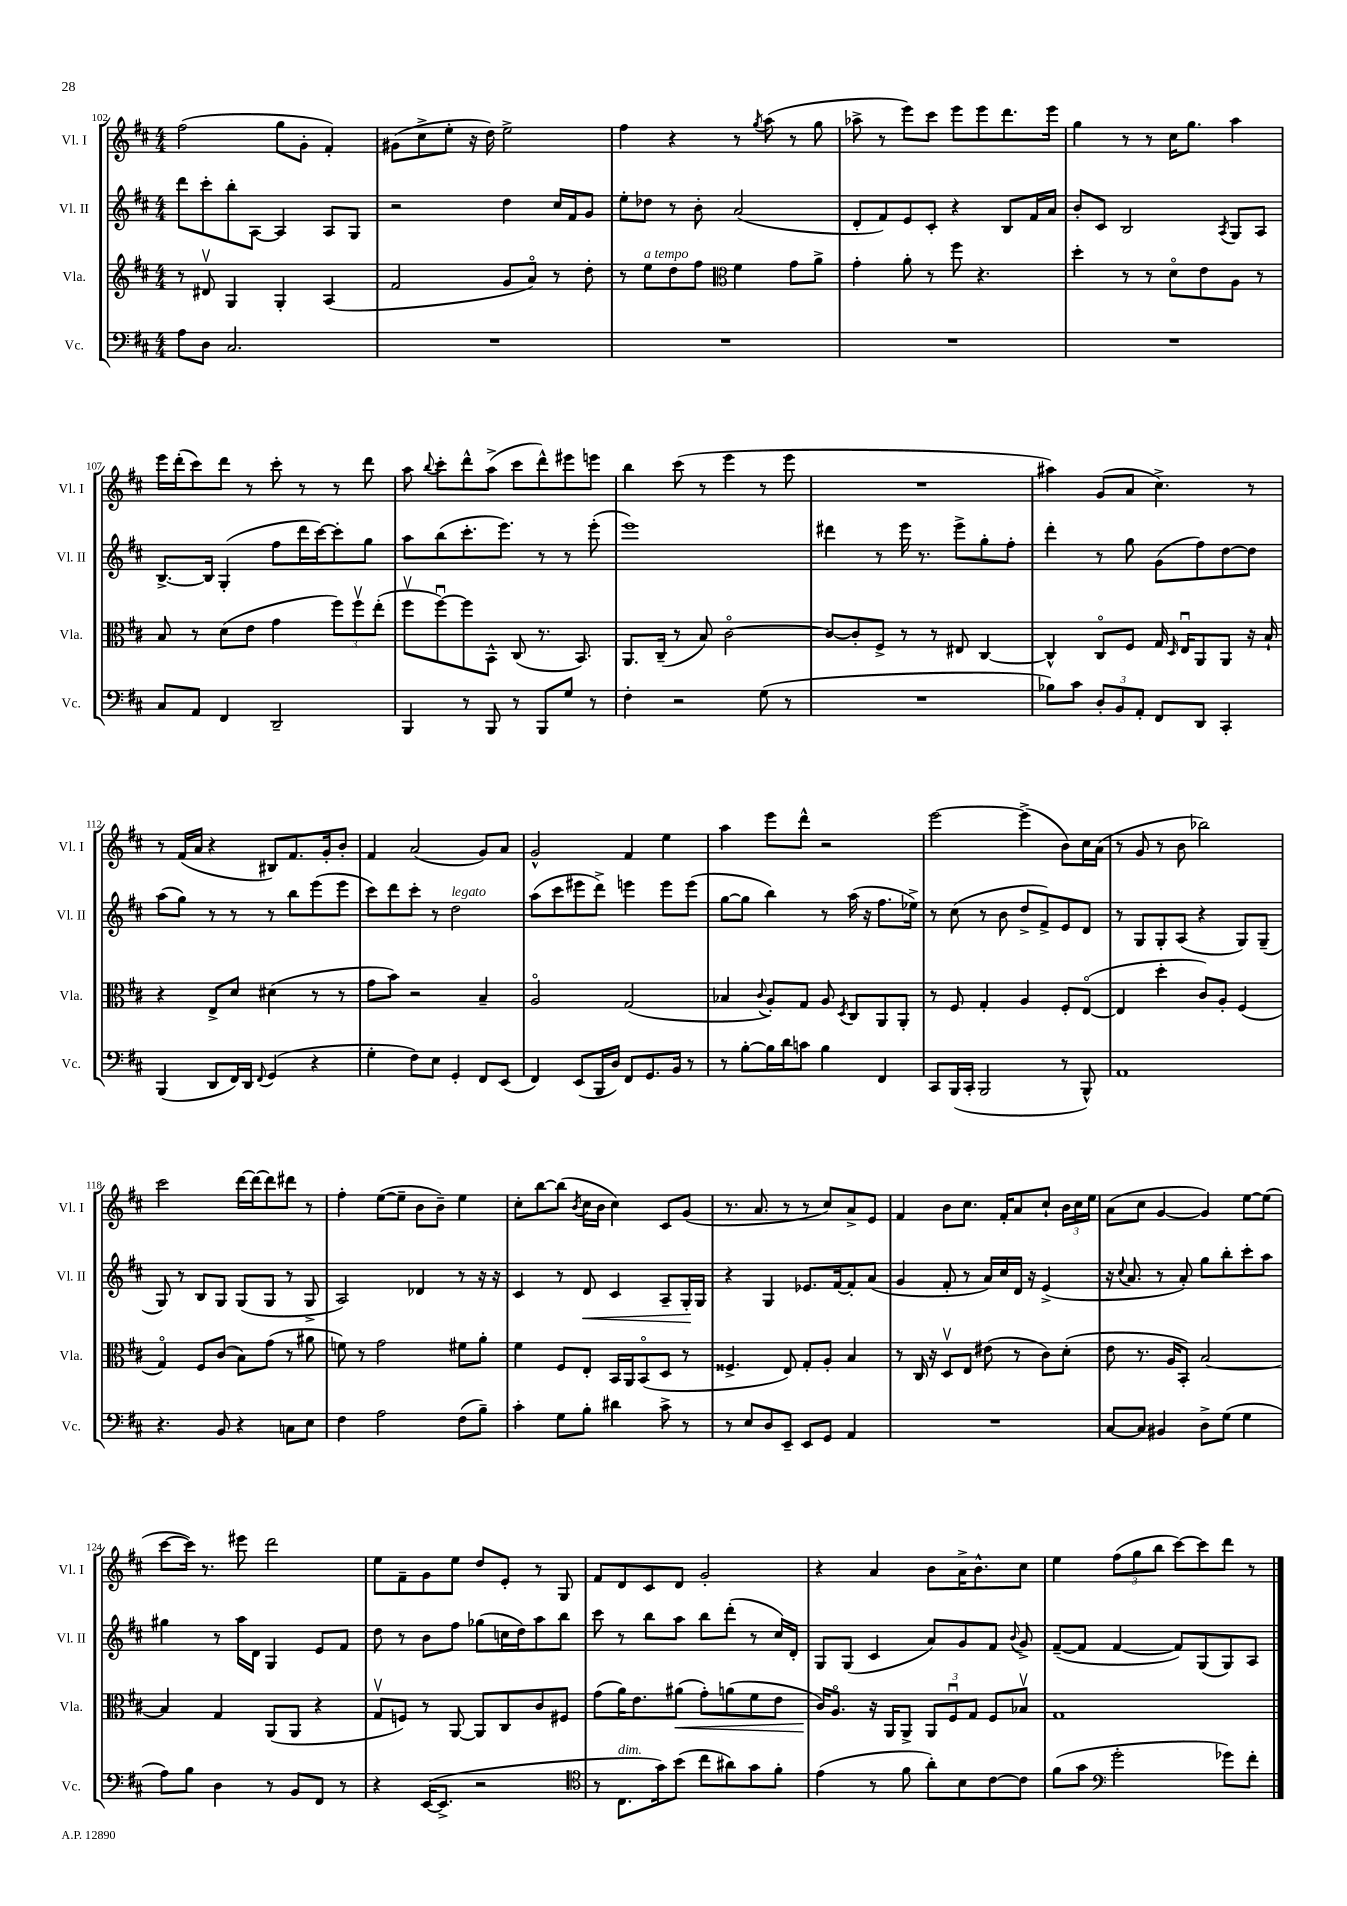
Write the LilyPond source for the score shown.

<<
\new StaffGroup <<
\new Staff = "s0" \with { instrumentName = "Vl. I" shortInstrumentName = "Vl. I" } {
    \clef treble \key d \major \numericTimeSignature \time 4/4
    \autoBeamOff fis''2( g''8[ g'8]-. fis'4-.) |
    gis'8[( cis''8-> e''8]-. r16 d''16) e''2-> |
    fis''4 r4 r8 \acciaccatura { g''8 } a''8( r8 g''8 |
    aes''8-> r8 e'''8[) cis'''8] e'''8[ e'''8 d'''8. e'''16] |
    g''4 r8 r8 cis''16[ g''8.] a''4 |
    e'''16[ d'''16-.( cis'''8) d'''8] r8 cis'''8-. r8 r8 d'''8 |
    a''8 \appoggiatura { b''8 } cis'''8[-. d'''8-^ a''8]->( cis'''8[ d'''8-^) eis'''8 e'''8] |
    b''4 cis'''8( r8 e'''4 r8 e'''8 |
    R1 |
    ais''4) g'8[( a'8] cis''4.->) r8 |
    r8 fis'16[( a'16] r4 bis8[) fis'8. g'16-. b'8]-. |
    fis'4 a'2( g'8[) a'8] |
    g'2-^ fis'4 e''4 |
    a''4 e'''8[ d'''8]-^ r2 |
    e'''2~ e'''4->( b'8[) cis''16 a'16]( |
    r8 g'8 r8 b'8 bes''2) |
    cis'''2 d'''16[~ d'''16~ d'''8 dis'''8] r8 |
    fis''4-. e''8[~( e''8]-- b'8[ b'8]--) e''4 |
    cis''8[-. b''8~ b''8]( \acciaccatura { b'8 } cis''16[ b'16] cis''4) cis'8[ g'8]( |
    r8. a'8. r8 r8 cis''8[) a'8-> e'8] |
    fis'4 b'8[ cis''8.] fis'16[-. a'8 cis''8]-! \tuplet 3/2 { b'16[ cis''16 e''16] } |
    a'8[( cis''8] g'4~ g'4) e''8[~ e''8]( |
    cis'''8[~ cis'''16]) r8. eis'''8 d'''2 |
    e''8[ fis'8-- g'8 e''8] d''8[ e'8]-. r8 g8 |
    fis'8[ d'8 cis'8 d'8] g'2-. |
    r4 a'4 b'8[ a'16-> b'8.-^ cis''8] |
    e''4 \tuplet 3/2 { fis''8[( g''8 b''8] } cis'''8[~) cis'''8 d'''8] r8 \bar "|." |
}
\new Staff = "s1" \with { instrumentName = "Vl. II" shortInstrumentName = "Vl. II" } {
    \clef treble \key d \major \numericTimeSignature \time 4/4
    \autoBeamOff d'''8[ cis'''8-. b''8-. a8]~ a4 a8[ g8] |
    r2 d''4 cis''16[ fis'16 g'8] |
    e''8[-. des''8] r8 b'8-. a'2( |
    d'8[-. fis'8) e'8 cis'8]-. r4 b8[ fis'16 a'16] |
    b'8[-. cis'8] b2 \acciaccatura { a8 } g8[ a8] |
    b8.[~-> b16] g4-.( fis''8[ d'''16 cis'''16~) cis'''8-. g''8] |
    a''8[ b''8( cis'''8.-. e'''8.]) r8 r8 e'''8-.( |
    e'''1) |
    dis'''4 r8 e'''16 r8. e'''8[-> g''8-. fis''8]-. |
    d'''4-. r8 g''8 g'8[( fis''8) d''8~ d''8] |
    a''8[( g''8]) r8 r8 r8 b''8[ e'''8( e'''8] |
    cis'''8[) d'''8 cis'''8]-. r8 d''2^\markup { \italic "legato" } |
    a''8[( cis'''8 eis'''8 d'''8]->) e'''4 e'''8[ e'''8]( |
    g''8[~ g''8] b''4) r8 a''16( r16 fis''8.[ ees''16]->) |
    r8 cis''8( r8 b'8 d''8[-> fis'8->) e'8 d'8] |
    r8 g8[ g8-. a8]( r4 g8[) g8]--( |
    g8) r8 b8[ g8] g8[( g8] r8 g8-> |
    a2) des'4 r8 r16 r16 |
    cis'4 r8 d'8\< cis'4 a8[-- g16-.\! g16] |
    r4 g4 ees'8.[ fis'16~ fis'8-. a'8]( |
    g'4 fis'8-. r8 a'16[) cis''16 d'16] r16 e'4->( |
    r16 \appoggiatura { cis''8 } a'8. r8 a'8-.) g''8[ b''8-. cis'''8-. a''8] |
    gis''4 r8 a''16[ d'16] g4 e'8[ fis'8] |
    d''8 r8 b'8[ fis''8] ges''8[( c''16 d''16) a''8 b''8] |
    cis'''8 r8 b''8[ a''8] b''8[ d'''8]-.( r8 cis''16[) d'16]-. |
    g8[ g8]( cis'4 a'8[) g'8 fis'8] \appoggiatura { b'8 } g'8-> |
    fis'8[~--( fis'8] fis'4~ fis'8[) g8( g8) a8] \bar "|." |
}
\new Staff = "s2" \with { instrumentName = "Vla." shortInstrumentName = "Vla." } {
    \clef treble \key d \major \numericTimeSignature \time 4/4
    \autoBeamOff r8 dis'8\upbow g4 g4-. a4( |
    fis'2 g'8[ a'8]\flageolet) r8 d''8-. |
    r8 e''8[^\markup { \italic "a tempo" } d''8 fis''8] \clef alto fis'4 g'8[ a'8]-> |
    g'4-. a'8-. r8 fis''8 r4. |
    d''4-. r8 r8 d'8[\flageolet e'8 a8] r8 |
    b8 r8 d'8[( e'8] g'4 \tuplet 3/2 { fis''8[) fis''8\upbow e''8]-.( } |
    fis''8[\upbow fis''8~\downbow) fis''8 b,8]-^ cis8( r8. b,8.) |
    a,8.[ cis16]--( r8 b8) cis'2~\flageolet |
    cis'8[~ cis'8-. fis8]-> r8 r8 eis8 cis4~ |
    cis4-^ cis8[\flageolet fis8] g16 \grace { d16 } e16[\downbow a,8 a,8] r16 b16-! |
    r4 e8[-> d'8] dis'4( r8 r8 |
    g'8[ b'8]) r2 b4-- |
    a2\flageolet g2( |
    bes4 \appoggiatura { cis'8 } a8[-.) g8] a8 \acciaccatura { d8 } cis8[ a,8 a,8]-. |
    r8 fis8 g4-. a4 fis8[-. e8]~\flageolet( |
    e4 d''4-. cis'8[) a8]-. fis4( |
    g4\flageolet) fis8[ cis'8]( b8[) g'8]( r8 ais'8 |
    f'8) r8 g'2 fis'8[ a'8]-. |
    fis'4 fis8[ e8]-. b,16[ a,16 b,8\flageolet( d8] r8 |
    fisis4.-> e8) g8[-. a8]-. b4 |
    r8 cis16 r16 d8[\upbow e8] eis'8( r8 cis'8[) d'8]-.( |
    e'8 r8. a16[ b,8]-.) b2~ |
    b4 g4 a,8[( a,8] r4 |
    g8[\upbow f8]) r8 a,8~ a,8[ cis8 cis'8 fis8] |
    g'8[( a'16) e'8. ais'8]\<( g'8[-.) a'8( fis'8 e'8] |
    cis'16[\!) a8.]\flageolet r16 a,16[ a,8]-> \tuplet 3/2 { a,8[ fis8\downbow g8] } fis8[ bes8]\upbow |
    g1 \bar "|." |
}
\new Staff = "s3" \with { instrumentName = "Vc." shortInstrumentName = "Vc." } {
    \clef bass \key d \major \numericTimeSignature \time 4/4
    \autoBeamOff a8[ d8] cis2. |
    R1 |
    R1 |
    R1 |
    R1 |
    cis8[ a,8] fis,4 d,2-- |
    b,,4 r8 b,,8 r8 b,,8[ g8] r8 |
    fis4-. r2 g8( r8 |
    R1 |
    bes8[) cis'8] \tuplet 3/2 { d8[-. b,8 a,8]-. } fis,8[ d,8] cis,4-. |
    b,,4( d,8[ fis,16) d,16] \appoggiatura { fis,8 } g,4( r4 |
    g4-. fis8[) e8] g,4-. fis,8[ e,8]( |
    fis,4) e,8[( b,,16 d16]) fis,8[ g,8. b,16] r8 |
    r8 b8[~-. b16 d'16 c'8] b4 fis,4 |
    cis,8[ b,,16( cis,16]-. b,,2 r8 b,,8-^) |
    a,1 |
    r4. b,8 r4 c8[ e8] |
    fis4 a2 fis8[( b8]--) |
    cis'4-. g8[ b8]-. dis'4 cis'8-> r8 |
    r8 e8[ d8 e,8]-- e,8[ g,8] a,4 |
    R1 |
    cis8[~ cis8] bis,4 d8[-> g8]( g4 |
    a8[) b8] d4 r8 b,8[ fis,8] r8 |
    r4 e,16[~( e,8.]-> r2 |
    \clef tenor r8 cis8.[^\markup { \italic "dim." } g'16) b'8]( cis''8[ ais'8) g'8 fis'8]-. |
    e'4( r8 fis'8 a'8[-.) b8 cis'8~ cis'8] |
    fis'8[( g'8] \clef bass g'2-. ges'8[) fis'8]-. \bar "|." |
}
>>
>>
\layout { \context { \Score currentBarNumber = #102 } }
